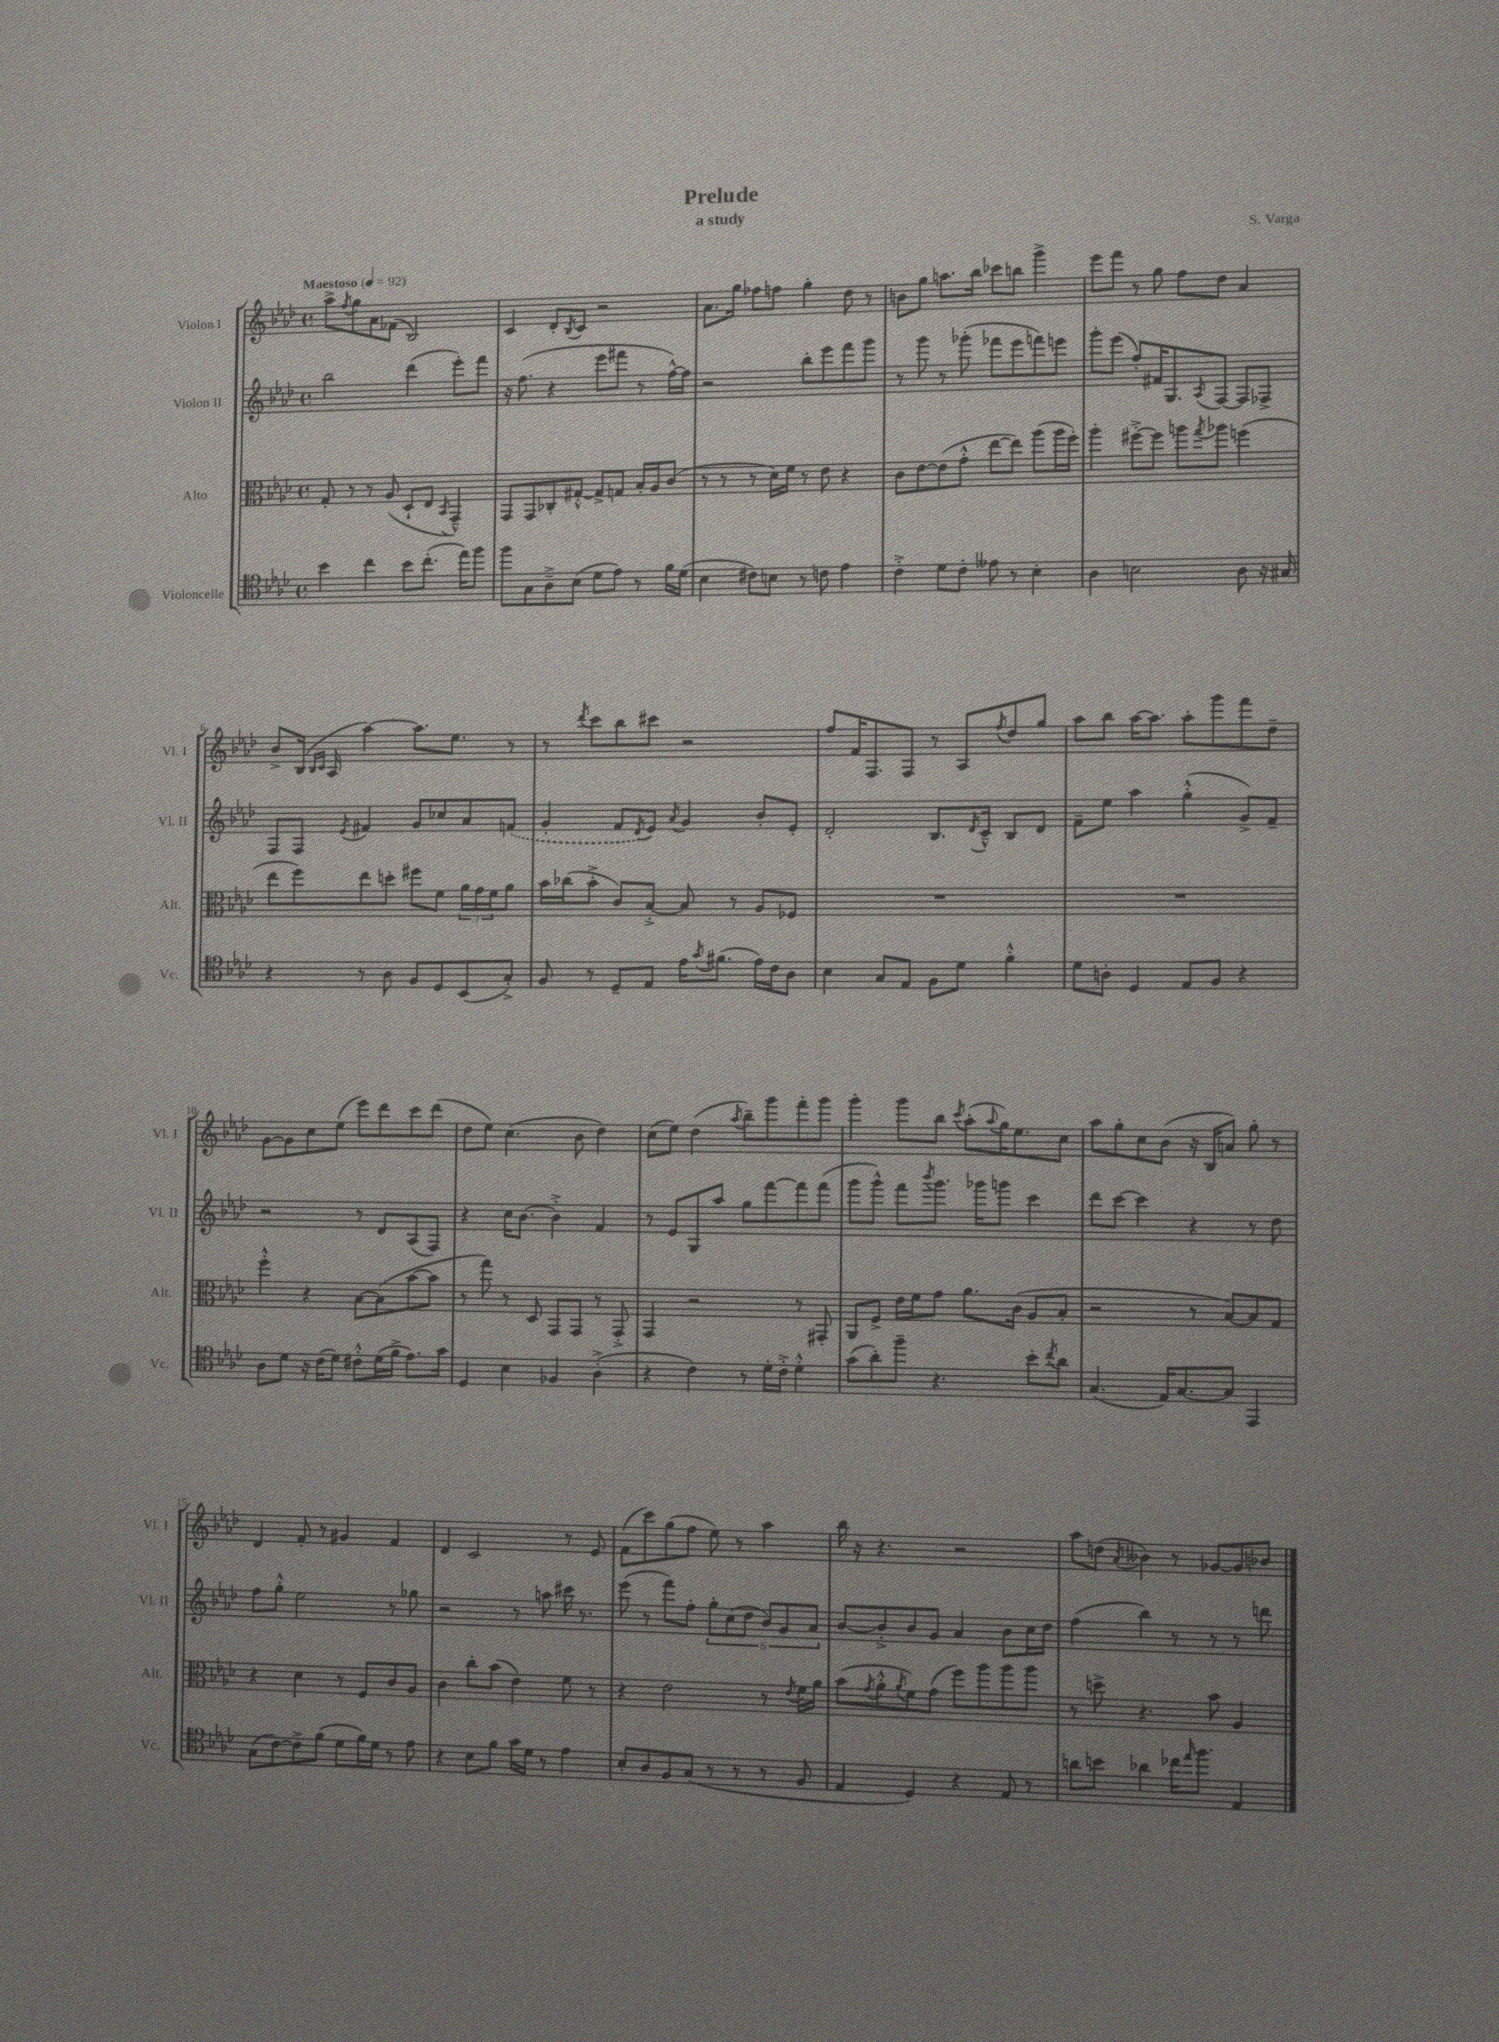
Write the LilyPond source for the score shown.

\header { title = "Prelude" composer = "S. Varga" subtitle = "a study" }
<<
\new StaffGroup <<
\new Staff = "s0" \with { instrumentName = "Violon I" shortInstrumentName = "Vl. I" } {
    \clef treble \key aes \major \defaultTimeSignature \time 4/4 \tempo "Maestoso" 4 = 92
    aes''8-> \acciaccatura { f''8 } g''8 aes'8 fes'8( bes2) |
    c'4 des'8-. \acciaccatura { bes8 } c'8 r2 |
    aes'8. g''16 fes''8 f''8 g''4-. des''8 r8 |
    b'8 g''8 a''8. bes''16 ces'''8 b''8 g'''4-> |
    ees'''8 f'''8 r8 g''8 f''8 des''8 aes'4 |
    bes'8-> bes16( \grace { bes16 c'16 } aes16 aes''4~) aes''8. ees''8. r8 |
    r8 \acciaccatura { des'''8 } c'''8 bes''8 cis'''8 r2 |
    f''8 f'16 f8. f8 r8 aes8 \acciaccatura { f''8 } des''8 g''8 |
    aes''8 bes''8 aes''16~ aes''8. aes''8-. g'''8 f'''8 des''8-- |
    g'8~ g'8 c''8 ees''8( ees'''8) des'''8 c'''8 des'''8( |
    des''8 ees''8) c''4.( bes'8 des''4) |
    c''8( ees''8) des''4( \acciaccatura { aes''8 } bes''8--) g'''8 f'''8-. g'''8 |
    g'''4-. g'''8 bes''8 \acciaccatura { c'''8 } aes''8-.( \appoggiatura { aes''8 } g''16) ees''8. c''8 |
    aes''8 g''8-. c''8 bes'8( r16 bes16 a'8) g''8-. r8 |
    des'4 f'8-. r8 gis'4 f'4 |
    des'4 c'2 r8 ees'8 |
    f'8( c'''8) g''8( f''8 ees''8) r8 aes''4 |
    bes''16 r16 r4. r2 |
    aes''8 d''8( \acciaccatura { aes'8 } beses'4) r8 ges'8~ ges'8 bes'8 \bar "|." |
}
\new Staff = "s1" \with { instrumentName = "Violon II" shortInstrumentName = "Vl. II" } {
    \clef treble \key aes \major \defaultTimeSignature \time 4/4
    bes''2 des'''4( ees'''8-.) f'''8 |
    r16 f''8.( r4 ees'''8 fis'''8 r8 f''16~-^) f''16 |
    r2 bes''8-. ees'''8 f'''8 g'''8 |
    r8 g'''8 r8 ges'''8-.( fes'''8 ees'''8 f'''8) e'''8 |
    g'''8-. ees'''8( f''8-.) fis'16 g8. \acciaccatura { aes8 } f8~ f8 fes8-> |
    f8 f8 \acciaccatura { ees'8 } fis'4 g'8 ces''8 aes'8 \once \slurDashed f'8( |
    g'4-. f'8 \acciaccatura { des'8 } ees'8) \acciaccatura { aes'8 } g'4 bes'8-. ees'8-. |
    des'2-. bes8. \acciaccatura { des'8 } c'16---^ bes8 des'8 |
    f'8-- ees''8 aes''4 g''4-.-^( g'8->) f'8-- |
    r2 r8 des'8 aes8( f8) |
    r4 c''16 bes'8.~ bes'4-.-> f'4 |
    r8 ees'8 g8 aes''8 g''8 f'''8~ f'''8 f'''8( |
    g'''8 g'''8-^) f'''8 \acciaccatura { bes'''8 } g'''8. ges'''16 g'''8 c'''4 |
    des'''8 c'''8~ c'''4 r4 r8 des''8 |
    f''8 g''8-.-^ ees''2 r8 ges''8 |
    r2 r8 a''8 cis'''16 r8. |
    ees'''8( r8 f'''8) f''8-. \tuplet 6/4 { g''8-. c''8( des''8 bes'8) g'8 aes'8 } |
    bes'8~ bes'8-.-> bes'8 g'8 aes'4 bes'8 c''16 des''16 |
    f''4( bes''4) r8 r8 r8 d'''8 \bar "|." |
}
\new Staff = "s2" \with { instrumentName = "Alto" shortInstrumentName = "Alt." } {
    \clef alto \key aes \major \defaultTimeSignature \time 4/4
    g8-. r8 r8 aes8( des8-! ees8 \acciaccatura { bes,8 } g,4---^) |
    g,8 g,8 ces8-. gis8~-.-^ gis8-> g8 bes16-. aes16 c'8( |
    r8 r8 r8 des'16) f'16 r8 ees'8 r4 |
    c'8 ees'8~ ees'8( g'8-.-^ ees''8~ ees''8) aes''8( aes''16 f''16-.) |
    aes''4-. fis''8~-.-> fis''8 a''8 \acciaccatura { g''8 } aes''8 f''4( |
    ees''8 f''8) ees''8 d''8-. fis''8 f'8 \tuplet 3/2 { aes'16 g'16 f'16 } aes'8 |
    bes'16 ces''16( bes'8-.-> c'8) bes8~-.-> bes8 r8 aes8 fes8 |
    R1 |
    R1 |
    f''4-.-^ r4 bes8~ bes8( bes'8~ bes'8 |
    r8 g''8) r8 des8 g,8 g,8 r8 g,8-.-> |
    g,4 r2 r8 gis,8-. |
    aes,8 f8-> ees'16 f'16 g'8 aes'8. c'16( aes8 bes8-. |
    r2 r8 bes8~) bes8 g8 |
    r4 des'4 r8 f8 c'8 aes8 |
    c'4 c''8-. bes'8( ees'4) f'8 r8 |
    r4 ees'2 r8 \acciaccatura { ees'8 } f'16 aes'16 |
    bes'8( \acciaccatura { g'8 } aes'8-.-^ \acciaccatura { aes'8 } f'8) g'8( f''8) aes''8 aes''8 aes''8 |
    r8 d''8-> r4. bes'8 aes4 \bar "|." |
}
\new Staff = "s3" \with { instrumentName = "Violoncelle" shortInstrumentName = "Vc." } {
    \clef tenor \key aes \major \defaultTimeSignature \time 4/4
    bes'4 c''4 bes'8 c''8.-.( ees''16) f''8 |
    f''8 g8 aes8---> bes8( des'8 ees'8) r8 f'16 des'16( |
    bes4 cis'8) b8 r8 c'8 ees'4 |
    c'4-.-> des'8 c'8-. eeses'8 r8 bes4-. |
    aes4 b2 aes8 r16 gis16 |
    r4 r8 aes8 f8 des8 bes,8( g8-.->) |
    f8 r8 des8-- ees8 ees'16 \acciaccatura { g'8 } fis'8.( ees'16) c'16 aes8 |
    bes4 g8 ees8 f8 des'8 f'4-.-^ |
    des'8 a8-. des4 ees8 f8 r4 |
    aes8 des'8 r16 c'16( des'8) cis'8-.-^ des'16( f'16-> ees'8.) g'16 |
    des4 bes4 fes4 aes4-.->( |
    r4 c'4) r8 des'16-. c'16-.-> des'4-.-^ |
    g'8( aes'8-.) f''8-- r4. bes'8-. \acciaccatura { c''8 } aes'8 |
    g4.( ees16) g8.~ g8 ees,4 |
    g8( c'8~) c'8-> f'8( des'8 f'16) des'16 r8 ees'8 |
    r4 bes8 f'8 g'16 des'16 r8 ees'4 |
    bes8-. aes8 f8 g8( r8 r8 r8 f8 |
    ees4 des4) r4 ees8 r8 |
    a'8 b'8 aes'4 ces''16 \grace { ees''16 } f''8. ees4 \bar "|." |
}
>>
>>
